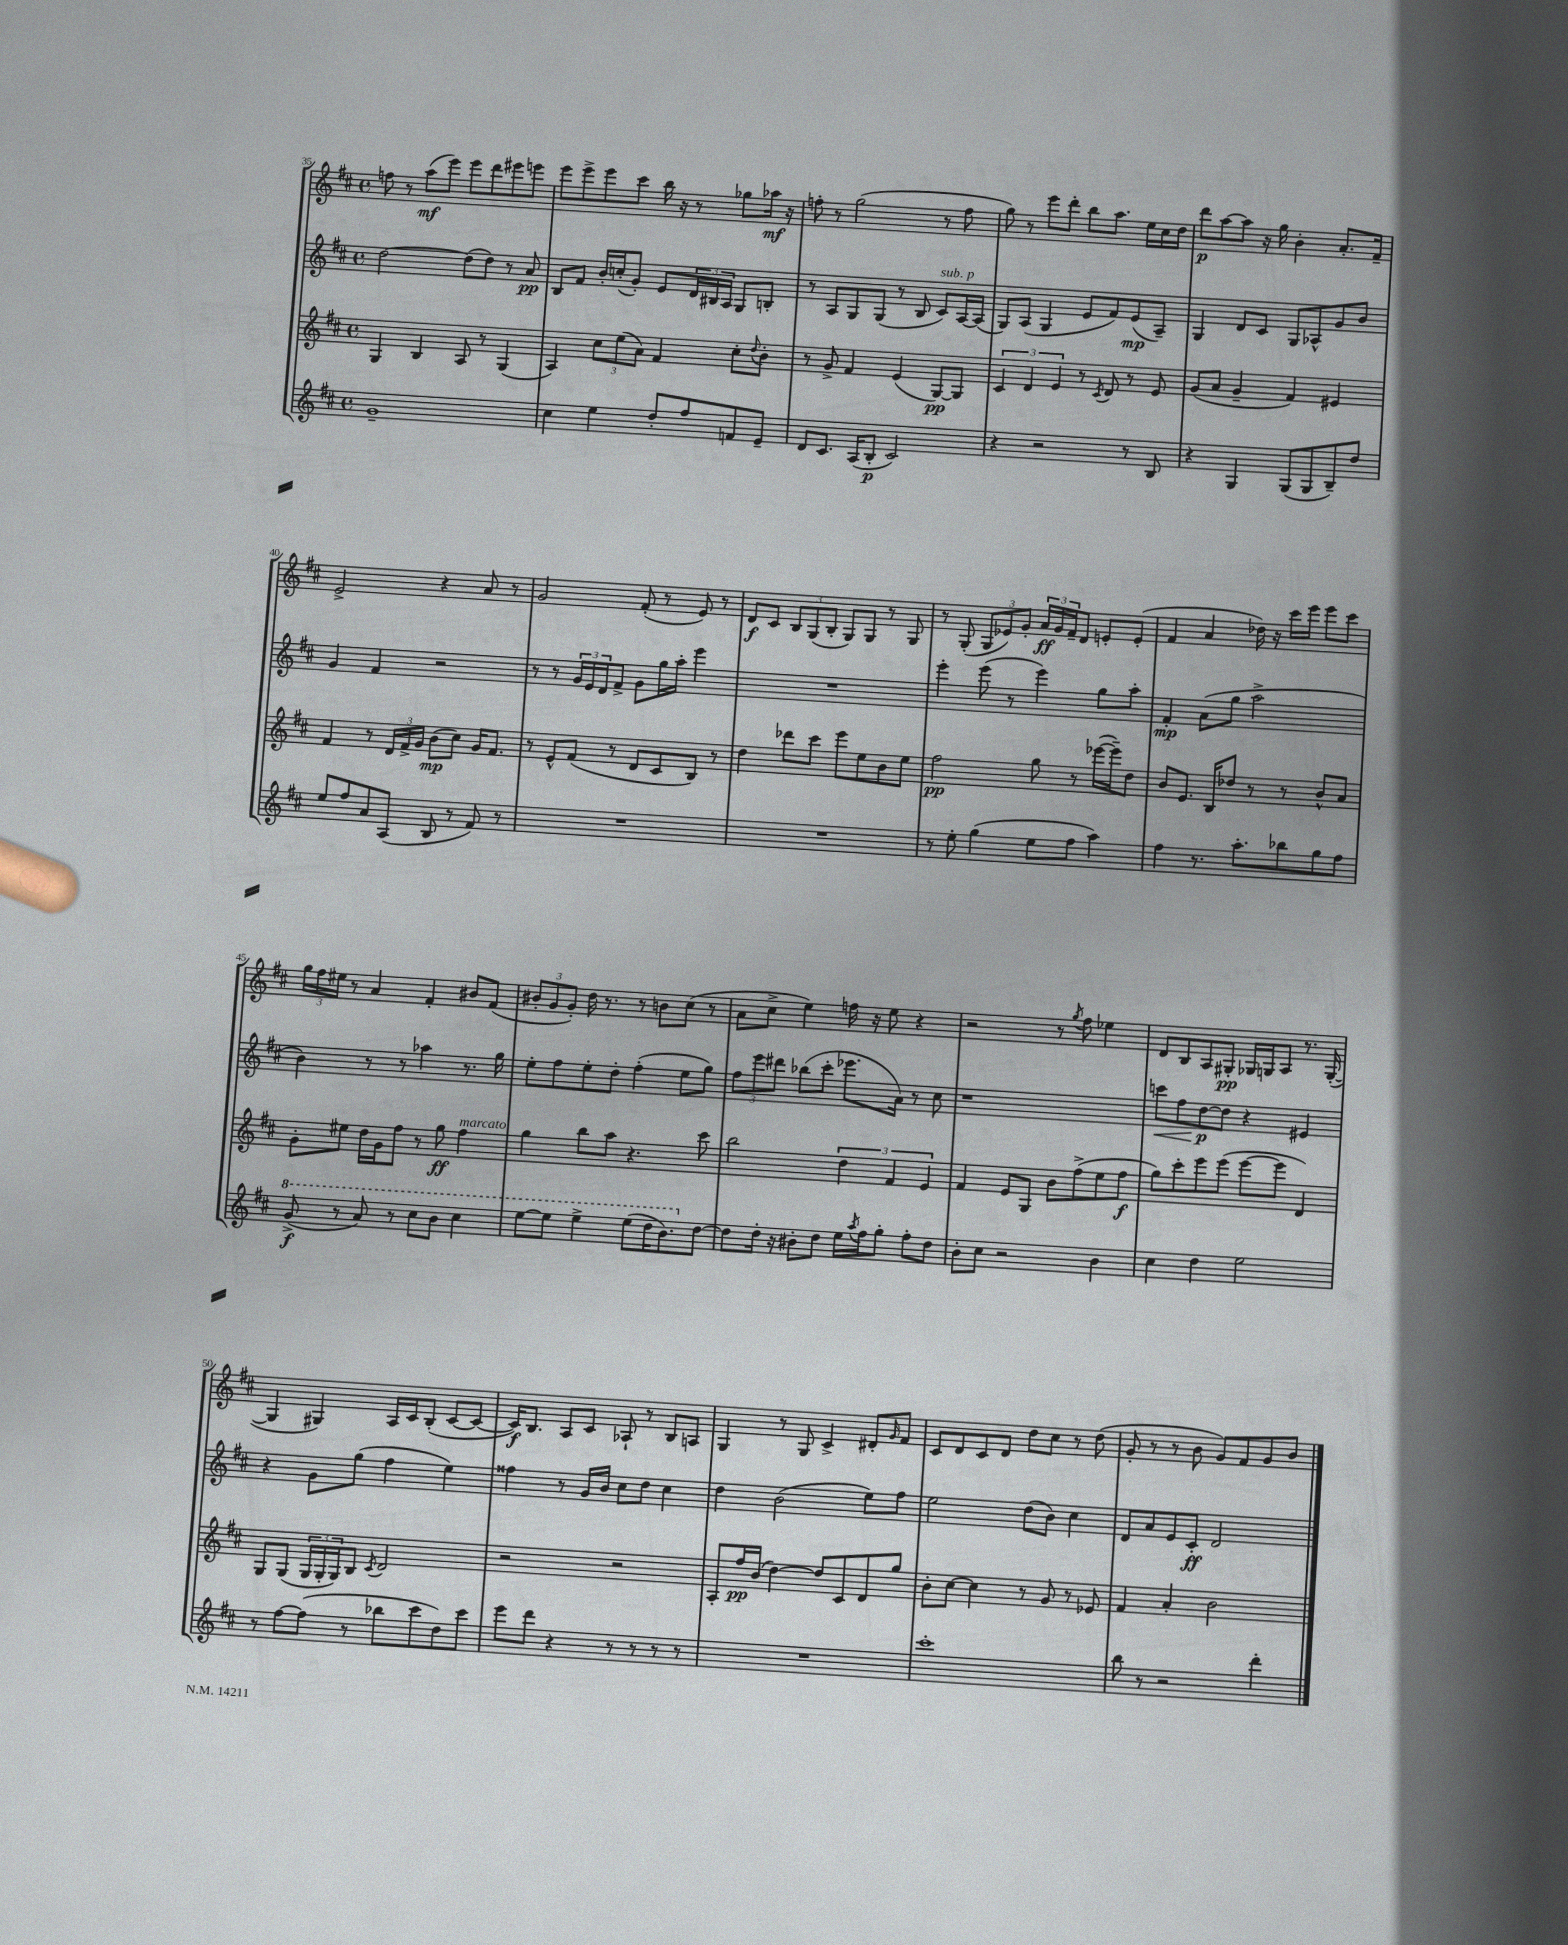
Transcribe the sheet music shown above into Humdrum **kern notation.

**kern	**kern	**kern	**kern
*staff4	*staff3	*staff2	*staff1
*clefG2	*clefG2	*clefG2	*clefG2
*k[f#c#]	*k[f#c#]	*k[f#c#]	*k[f#c#]
*M4/4	*M4/4	*M4/4	*M4/4
*met(c)	*met(c)	*met(c)	*met(c)
1g~	4G/	[2dd\	8ff\
.	.	.	8r
.	4B/	.	(8aa\L
.	.	.	8eee\J)
.	8A/	(8dd\]L	8eee\L
.	8r	8dd\J)	8ddd\
.	(4G/	8r	8eee#\
.	.	8a/	8eee\J
=	=	=	=
4cc#\	4A/)	8B/L	8eee\L
.	.	8f#/J	8eee^\
4ee\	12cc#\L	16b'/LL	8eee\
.	.	(16cc'/J	.
.	(12ee\	.	.
.	.	8g'/J)	8ccc#\J
.	12a\J)	.	.
8dd'/L	4f#/	8e/L	16bb\
.	.	.	16r
8ff#/	.	24d/L	8r
.	.	24B#/	.
.	.	24A/JJ	.
8f/	8cc#'\L	8G/L	8gg-\L
.	8qqdd/	.	.
8e~/J	8b'\J	8B'/J	16aa-\Jk
.	.	.	16r
=	=	=	=
8d/L	8r	8r	8ff'\
8.c#/J	8g^/	8A/L	8r
.	4f#/	8G/	(2gg\
(16A/LK	.	.	.
8B'/J	.	(8G/J	.
2c#/)	(4e/	8r	.
.	.	8B/	.
.	[8G/L)	8c#/L)	8r
.	8G/]J	[16A/L	8ff\
.	.	(16A/]JJ	.
=	=	=	=
4r	6c#/	8G/L)	8gg\)
.	.	(8A/J	8r
.	6d/	.	.
2r	.	4G/	8eee\L
.	6e/	.	.
.	.	.	8ddd'\J
.	8r	8e/L	8bb\L
.	8qc#/	.	.
.	8d/	8f#/)	8.aa\J
8r	8r	(8e/	.
.	.	.	16ee\LL
8B/	8e/	8A~/J)	16cc#\
.	.	.	16dd\JJ
=	=	=	=
4r	(8g/L	4G/	8ddd\L
.	8a/J	.	[8aa\
4G/	4g~/	8d/L	8aa\]J
.	.	8c#/J	16r
.	.	.	16gg\
(8G/L	4f#/)	8G/L	4b'\
8G/	.	8A-^^/	.
8B~/)	4e#/	8g/	8.a'/L
8dd/J	.	8b/J	.
.	.	.	16f#~/Jk
=	=	=	=
8ee/L	4f#/	4g/	2e^/
8ff#/	.	.	.
8a/	8r	4f#/	.
(8A/J	24d/LL	.	.
.	24f#^/	.	.
.	24g/JJ	.	.
8B/	(8b\L	2r	4r
8r	8cc#\J)	.	.
8f#/)	16g/LK	.	8a/
.	8.f#/J	.	.
8r	.	.	8r
=	=	=	=
1r	8r	8r	2g/
.	8e^^/L	8r	.
.	(8f#/J	24g/LL	.
.	.	24e/	.
.	.	24d/J	.
.	8r	8f#^/J	.
.	8d/L	8g\L	(8f#'/
.	8c#/	16gg\L	8r
.	.	16aa'\JJ	.
.	8B/J)	4eee\	8e/)
.	8r	.	8r
=	=	=	=
1r	4dd\	1r	8d/L
.	.	.	8c#/J
.	8ddd-\L	.	12B/L
.	.	.	(12G/
.	8ccc#\J	.	.
.	.	.	12B'/J
.	8eee\L	.	8G/L)
.	8ee\	.	8G/J
.	8b\	.	8r
.	8ee\J	.	8G/
=	=	=	=
8r	2ff#\	4eee'\	8r
8ee'\	.	.	(8G'/
(4gg\	.	(8eee\	12G/L
.	.	.	12e-/)
.	.	8r	.
.	.	.	12g'/J
8ee\L	8gg\	4eee\)	24a/LL
.	.	.	24g/
.	.	.	24f#~/J
8ff#\J	8r	.	8d/J
4aa\)	([16eee-\LL	8gg\L	8e'/L
.	16eee-~\]J)	.	.
.	8dd\J	8aa'\J	(8e'/J
=	=	=	=
4ff#\	8b/L	4f#'/	4f#/
.	8.e/J	.	.
8.r	.	(8a\L	4a/
.	16B/LK	.	.
.	8dd-/J	8gg\J	.
8.aa'\L	.	.	.
.	8r	2aa^\	16dd-\)
.	.	.	16r
8bb-\	8r	.	16ccc#\LL
.	.	.	16eee\JJ
8gg\	8b^^/L	.	8eee\L
8ff#\J	8a/J	.	8ccc#\J
=	=	=	=
(8gg^/	8g'\L	4b\)	24gg\LL
.	.	.	24ff#\
.	.	.	24ee#\JJ
8r	8ee#\J	.	8r
8aa/)	16dd\LL	8r	4a/
.	16g\J	.	.
8r	8ff#\J	8r	.
8ccc#\L	8r	4aa-\	4f#'/
8bb\J	8gg\	.	.
4ccc#\	4ff#\	8.r	8b#/L
.	.	.	(8f#/J
.	.	16gg\	.
=	=	=	=
[8eee\L	4gg\	8ee'\L	12b#'/L
.	.	.	12g/
8eee\]J	.	8ff#\	.
.	.	.	12g'/J)
4eee^\	8bb\L	8ee'\	16dd\
.	.	.	8.r
.	8aa\J	8dd'\J	.
(8eee\L	4.r	(4ff#'\	8r
16ddd\K	.	.	8b\L
8.bb\)	.	.	.
.	.	8ee\L	(8cc#\J
[8dd\J	8ccc#\	8gg\J)	8r
=	=	=	=
8dd\]L	2bb\	12ff#\L	8a\L
.	.	12eee\	.
16dd'\Jk	.	.	8cc#^\J
.	.	12ddd#\J	.
16r	.	.	.
8b#'\L	.	(8bb-\L	4ee\)
8dd\J	.	8ccc#'\J	.
16ee\LL	6dd\	8.eee-\L	16ff\
8qaa/	.	.	.
16ff#\J	.	.	16r
8gg'\J	.	.	8ee\
.	6f#/	.	.
.	.	16a\Jk)	.
8ff#'\L	.	8r	4r
.	6e/	.	.
8dd\J	.	8cc#\	.
=	=	=	=
8b'\L	4f#/	1r	2r
8cc#\J	.	.	.
2r	8e/L	.	.
.	8G/J	.	.
.	8b\L	.	8r
.	.	.	8qgg/
.	(8ff#^\	.	8ff#\
4b\	8ee\	.	4ee-\
.	8ff#\J	.	.
=	=	=	=
4cc#\	8gg\L)	8ccc\L	8d/L
.	8ccc#'\	8ff#\	8B/
4dd\	8eee\	[8dd\	8A/
.	(8eee\J	8dd\]J	8G#'/J
2ee\	[8eee\L	4r	16G-/LL
.	.	.	16G/J
.	8eee\]J	.	8A/J
.	4d/)	4e#/	8.r
.	.	.	([16G'/
=	=	=	=
8r	8G/L	4r	4G/]
[8ff#\L	(8G/J	.	.
(8ff#\]J	24G/LL	8g\L	4G#/)
.	24G'/	.	.
.	24G/J)	.	.
8r	8B/J	(8gg\J	.
.	8qc#/	.	.
8bb-\L	2d/	4ff#\	16A/LL
.	.	.	16c#/J
8ccc#\	.	.	(8B'/J
8dd\)	.	4ee\)	[8c#/L
8ccc#\J	.	.	8c#/_J
=	=	=	=
8eee\L	2r	4ff##\	16c#/]LK)
.	.	.	8.B/J
8ddd\J	.	.	.
4r	.	8r	8A/L
.	.	16g/LL	8c#/J
.	.	16b/JJ	.
8r	2r	8cc#\L	8A-`/
8r	.	8dd\J	8r
8r	.	4cc#\	8B/L
8r	.	.	8A/J
=	=	=	=
1r	8A'/L	4dd\	4G/
.	16ff#/L	.	.
.	(16b/JJ	.	.
.	[4dd\)	(2b\	8r
.	.	.	8G/
.	8dd/]L	.	4c#^/
.	8c#/	.	.
.	8d/	8ee\L)	8d#'/L
.	.	.	16qqg/
.	8gg/J	8ff#\J	8f#/J
=	=	=	=
1ccc#'	8b'\L	2ee\	8c#/L
.	[8cc#\J	.	8d/
.	4cc#\]	.	8c#/
.	.	.	8d/J
.	8r	(8dd\L	8dd\L
.	8g/	8b\J)	8cc#\J
.	8r	4cc#\	8r
.	8e-/	.	(8dd\
=	=	=	=
8bb\	4f#/	8d/L	8g'/
8r	.	8a/	8r
2r	4a'/	8e/	8r
.	.	8c#'/J	8b\
.	2b\	2d/	8g/L)
.	.	.	8f#/
4ddd'\	.	.	8g/
.	.	.	8b/J
==	==	==	==
*-	*-	*-	*-
